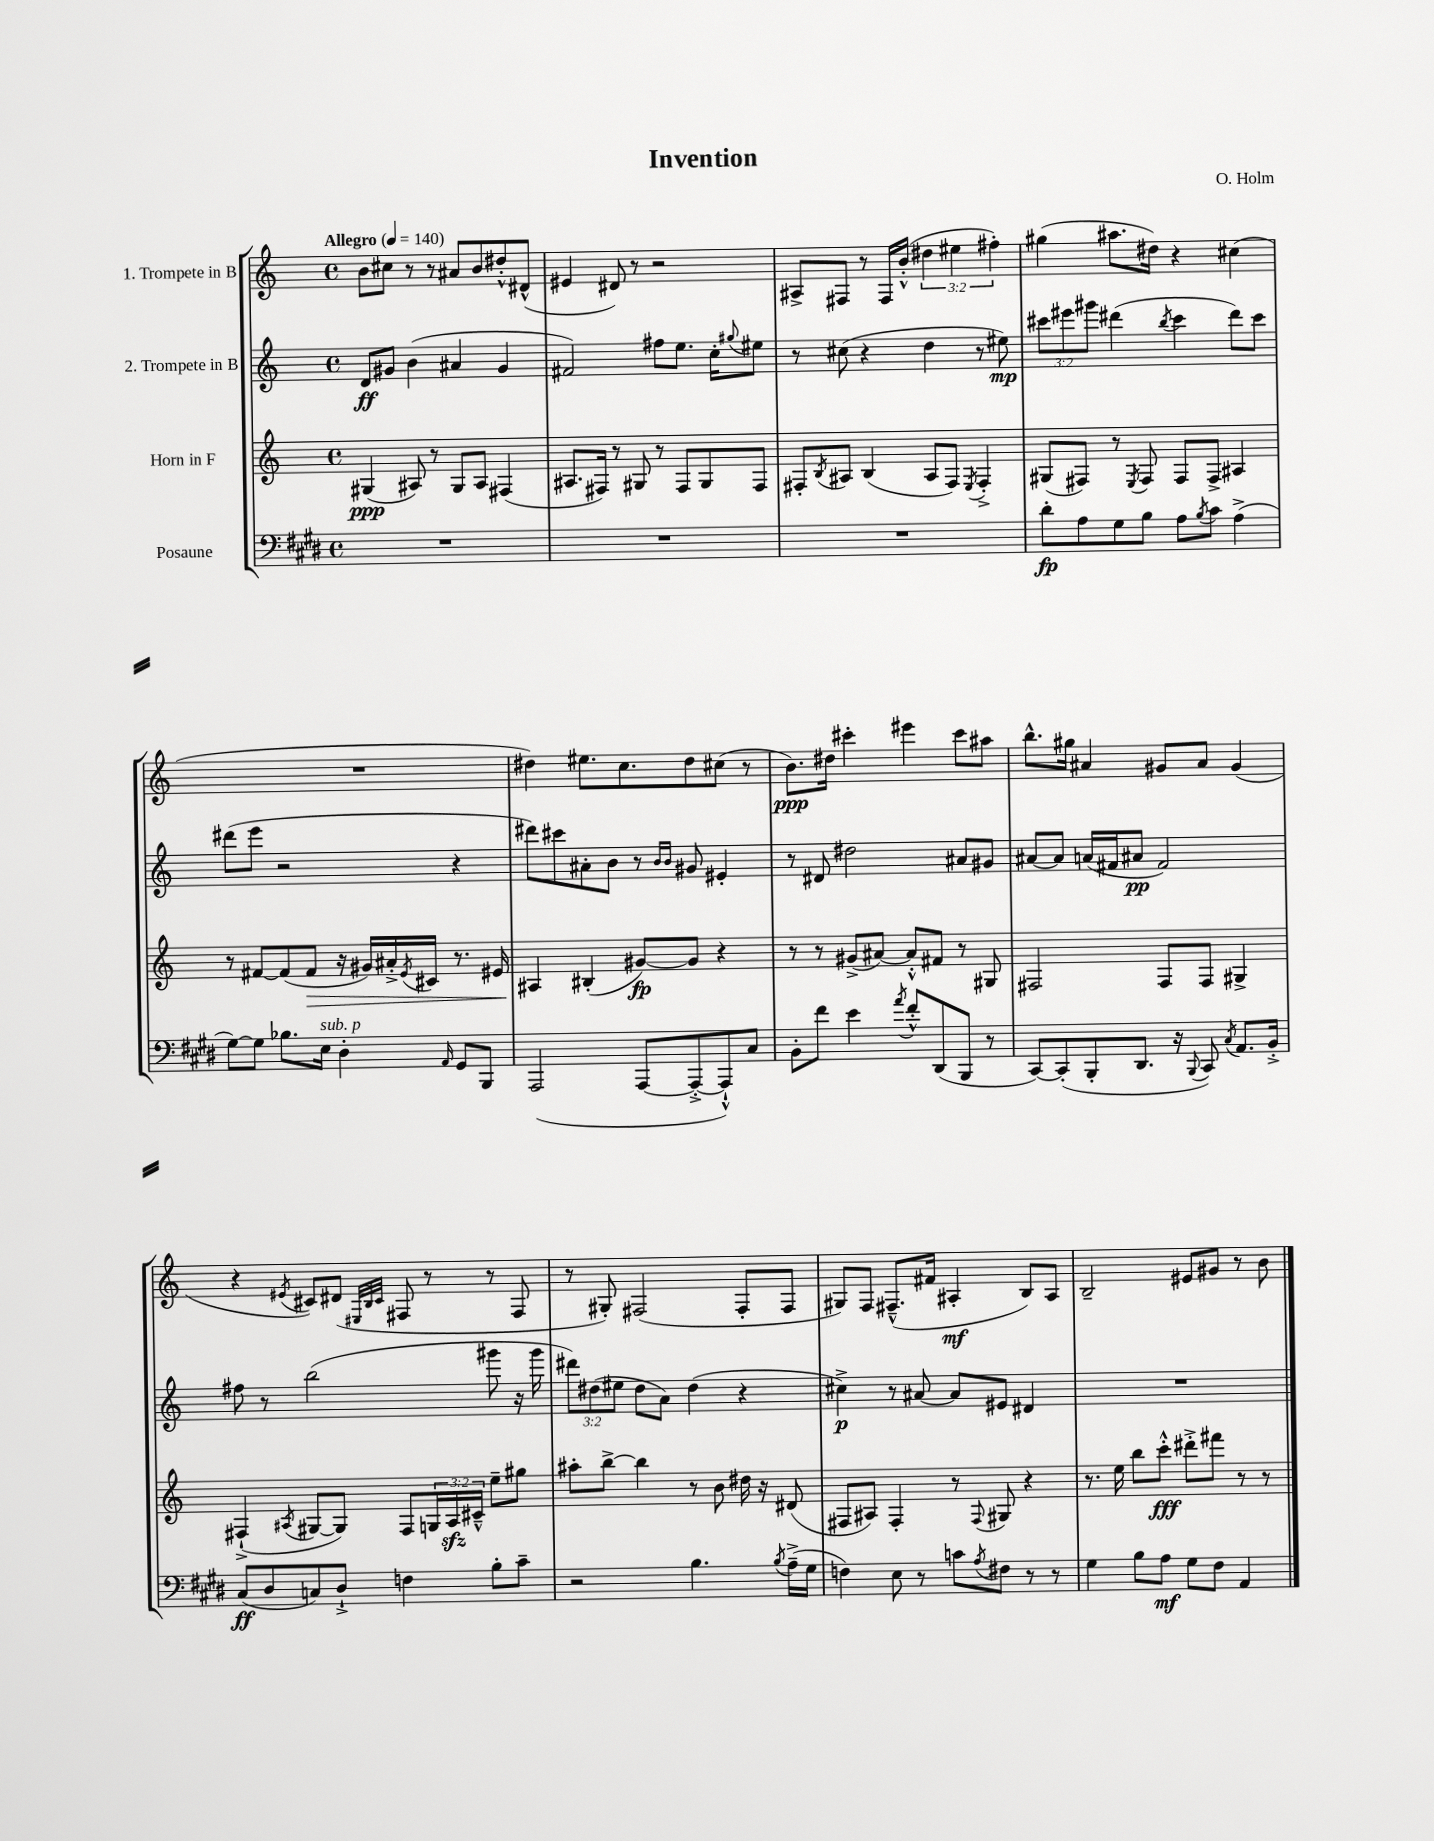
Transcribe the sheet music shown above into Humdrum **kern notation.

**kern	**dynam	**kern	**dynam	**kern	**dynam	**kern	**dynam
*part4	*part4	*part3	*part3	*part2	*part2	*part1	*part1
*staff4	*staff4	*staff3	*staff3	*staff2	*staff2	*staff1	*staff1
*I"Posaune	*	*I"Horn in F	*	*I"2. Trompete in B	*	*I"1. Trompete in B	*
*clefF4	*	*clefG2	*	*clefG2	*	*clefG2	*
*k[f#c#g#d#]	*	*k[]	*	*k[]	*	*k[]	*
*M4/4	*	*M4/4	*	*M4/4	*	*M4/4	*
*met(c)	*	*met(c)	*	*met(c)	*	*met(c)	*
*MM140	*	*MM140	*	*MM140	*	*MM140	*
=1	=1	=1	=1	=1	=1	=1	=1
!	!	!	!	!	!	!LO:TX:a:B:t=Allegro	!
1r	.	(4G#X/	ppp	8d/L	ff	8b\L	.
.	.	.	.	8g#X/J	.	8cc#X\J	.
.	.	8A#X/)	.	(4b\	.	8r	.
.	.	8r	.	.	.	8r	.
.	.	8G#/L	.	4a#X/	.	8a#X/L	.
.	.	8A#/J	.	.	.	8b/	.
.	.	(4F#X/	.	4g#/	.	8dd#X'^^/	.
.	.	.	.	.	.	(8d#X^^/J	.
=2	=2	=2	=2	=2	=2	=2	=2
1r	.	8.A#X/L	.	2f#X/)	.	4e#X/	.
.	.	16F#X/Jk)	.	.	.	.	.
.	.	8r	.	.	.	8d#X/)	.
.	.	8G#X/	.	.	.	8r	.
.	.	8r	.	8ff#X\L	.	2r	.
.	.	8F#/L	.	8.ee\J	.	.	.
.	.	8G#/	.	.	.	.	.
.	.	.	.	16cc'\KL	.	.	.
.	.	.	.	8qqgg#X/	.	.	.
.	.	8F#/J	.	8ee#X\J	.	.	.
=3	=3	=3	=3	=3	=3	=3	=3
1r	.	8F#X'/L	.	8r	.	8A#X^/L	.
.	.	8qB/	.	.	.	.	.
.	.	8A#X/J	.	(8cc#X\	.	8F#X/J	.
.	.	(4B/	.	4r	.	8r	.
.	.	.	.	.	.	16F#/LL	.
.	.	.	.	.	.	(16b'^^/JJ	.
.	.	8A#/L	.	4dd\	.	6dd#X\	.
.	.	8F#/J)	.	.	.	.	.
.	.	.	.	.	.	6ee#X\	.
.	.	8qE/	.	.	.	.	.
.	.	4F#'^/	.	8r	.	.	.
.	.	.	.	.	.	6ff#X'\)	.
.	.	.	.	8ee#X\)	mp	.	.
=4	=4	=4	=4	=4	=4	=4	=4
8d#'\L	fp	(8G#X/L	.	12ccc#X\L	.	(4gg#X\	.
.	.	.	.	12eee#X\	.	.	.
8A\	.	8F#X/J)	.	.	.	.	.
.	.	.	.	12ggg#X\J	.	.	.
8G#\	.	8r	.	(4ddd#X\	.	8.aa#X\L	.
.	.	8qE/	.	.	.	.	.
8B\J	.	8F#/	.	.	.	.	.
.	.	.	.	.	.	16dd#X\Jk)	.
.	.	.	.	8qbb/	.	.	.
8A\L	.	8F#/L	.	4ccc#\	.	4r	.
8qB/	.	.	.	.	.	.	.
8c#\J	.	8F#^/J	.	.	.	.	.
(4A^\	.	4A#X/	.	8ddd#\L)	.	(4cc#X\	.
.	.	.	.	8ccc#\J	.	.	.
!!LO:LB:g=z
=5	=5	=5	=5	=5	=5	=5	=5
[8G#\L)	.	8r	.	(8ddd#X\L	.	1r	.
8G#\J]	.	[8f#X/L	.	8eee\J	.	.	.
8.B-X\L	.	(8f#/]	.	2r	.	.	.
!	!	!	!LO:HP:b	!	!	!	!
.	.	8f#/J	>	.	.	.	.
!LO:TX:a:i:t=sub. p	!	!	!	!	!	!	!
16E\Jk	.	.	.	.	.	.	.
4D#'\	.	16r	.	.	.	.	.
.	.	16g#X/LL)	.	.	.	.	.
.	.	16a#X'^/	.	.	.	.	.
.	.	8qe/	.	.	.	.	.
.	.	16c#X/JJ	.	.	.	.	.
16qqAA/	.	.	.	.	.	.	.
8GG#/L	.	8.r	.	4r	.	.	.
8BBB/J	.	.	.	.	.	.	.
.	.	16e#X/	.	.	.	.	.
=6	=6	=6	=6	=6	=6	=6	=6
(2AAA/	.	4A#X/	.	8ddd#X\L)	.	4dd#X\)	.
.	.	.	.	8ccc#X\	.	.	.
.	.	(4B#X'/	]	8a#X'\	.	8.ee#X\L	.
.	.	.	.	8b\J	.	.	.
.	.	.	.	.	.	8.cc\	.
[8AAA/L	.	[8g#X/L)	fp	8r	.	.	.
.	.	.	.	16qqb/LL	.	.	.
.	.	.	.	16qqb/JJ	.	.	.
8AAA'^/_	.	8g#/J]	.	8g#X/	.	8dd#\	.
8AAA`^^/])	.	4r	.	4e#X'/	.	(8cc#X\J	.
8C#/J	.	.	.	.	.	8r	.
=7	=7	=7	=7	=7	=7	=7	=7
8BB'\L	.	8r	.	8r	.	8.b\L)	ppp
8f#\J	.	8r	.	8d#X/	.	.	.
.	.	.	.	.	.	16dd#X\Jk	.
4e\	.	(8g#X^/L	.	2dd#X\	.	4ccc#X'\	.
.	.	[8a#X/J)	.	.	.	.	.
8qa/	.	.	.	.	.	.	.
8f#'^^/L	.	8a#'^^/L]	.	.	.	4eee#X\	.
(8DD#/	.	8f#X/J	.	.	.	.	.
8BBB/J	.	8r	.	8a#X/L	.	8ccc#\L	.
8r	.	8G#X/	.	8g#X/J	.	8aa#X\J	.
=8	=8	=8	=8	=8	=8	=8	=8
[8CC#/L)	.	2F#X/	.	[8a#X/L	.	8.bb^^\L	.
(8CC#'/]	.	.	.	8a#/J]	.	.	.
.	.	.	.	.	.	16gg#X\Jk	.
8BBB'/	.	.	.	(16an/LL	.	4a#X/	.
.	.	.	.	16f#X/J	.	.	.
8.DD#/J	.	.	.	8a#X/J	pp	.	.
.	.	8F#/L	.	2f#/)	.	8g#X/L	.
16r	.	.	.	.	.	.	.
8qqBBB/	.	.	.	.	.	.	.
8CC#/)	.	8F#/J	.	.	.	8a#/J	.
8qC#/	.	.	.	.	.	.	.
8.AA/L	.	4G#X^/	.	.	.	(4g#/	.
16BB'^/Jk	.	.	.	.	.	.	.
!!LO:LB:g=z
=9	=9	=9	=9	=9	=9	=9	=9
(8C#/L	ff	(4F#X`^/	.	8ff#X\	.	4r	.
8D#/	.	.	.	8r	.	.	.
.	.	8qA#X/	.	.	.	8qe#X/	.
8Cn/)	.	[8G#X/L	.	(2bb\	.	8c#X/L)	.
8D#`^/J	.	8G#/J])	.	.	.	(8d#X/J	.
.	.	.	.	.	.	32qqE#X/LLL	.
.	.	.	.	.	.	32qqB/	.
.	.	.	.	.	.	32qqc#/JJJ	.
4Fn\	.	8F#/L	.	.	.	8F#X/	.
.	.	24Gn/L	.	.	.	8r	.
.	.	24A#zz/	.	.	.	.	.
.	.	24c#X~^^/JJ	.	.	.	.	.
8B'\L	.	8ee~\L	.	8ggg#X\	.	8r	.
8c#~\J	.	8gg#X\J	.	16r	.	8F#/	.
.	.	.	.	16ggg#\	.	.	.
=10	=10	=10	=10	=10	=10	=10	=10
2r	.	8aa#X'\L	.	12ddd#X\L)	.	8r	.
.	.	.	.	(12dd#X\	.	.	.
.	.	[8bb^\J	.	.	.	8G#X'/)	.
.	.	.	.	12ee#X\J	.	.	.
.	.	4bb\]	.	8dd#\L	.	(2F#X/	.
.	.	.	.	8a\J)	.	.	.
4.B\	.	8r	.	(4dd#\	.	.	.
.	.	8b\	.	.	.	.	.
.	.	16dd#X\	.	4r	.	8F#'/L	.
.	.	16r	.	.	.	.	.
8qB/	.	.	.	.	.	.	.
(16A~^\LL	.	(8d#X/	.	.	.	8F#/J	.
16G#\JJ	.	.	.	.	.	.	.
=11	=11	=11	=11	=11	=11	=11	=11
4Fn\)	.	8F#X/L	.	4cc#X^\)	p	8G#X/L)	.
.	.	8A#X/J)	.	.	.	8F/J	.
8E\	.	4F#'/	.	8r	.	(8.F#X~^^/L	.
8r	.	.	.	[8a#X/	.	.	.
.	.	.	.	.	.	16f#X/Jk	.
8cn\L	.	8r	.	8a#/L]	.	4A#X'/	mf
8qA/	.	8qqF#/	.	.	.	.	.
8F#X\J	.	8G#X/	.	8e#X/J	.	.	.
8r	.	4r	.	4d#X/	.	8B/L)	.
8r	.	.	.	.	.	8A#/J	.
=12	=12	=12	=12	=12	=12	=12	=12
4G#\	.	8.r	.	1r	.	2B~/	.
.	.	16ee\	.	.	.	.	.
8B\L	.	8bb\L	.	.	.	.	.
8A\J	mf	8ccc'^^\J	fff	.	.	.	.
8G#\L	.	8ddd#X'^\L	.	.	.	8e#X/L	.
8F#\J	.	8fff#X\J	.	.	.	8g#X/J	.
4AA/	.	8r	.	.	.	8r	.
.	.	8r	.	.	.	8b\	.
==	==	==	==	==	==	==	==
*-	*-	*-	*-	*-	*-	*-	*-
